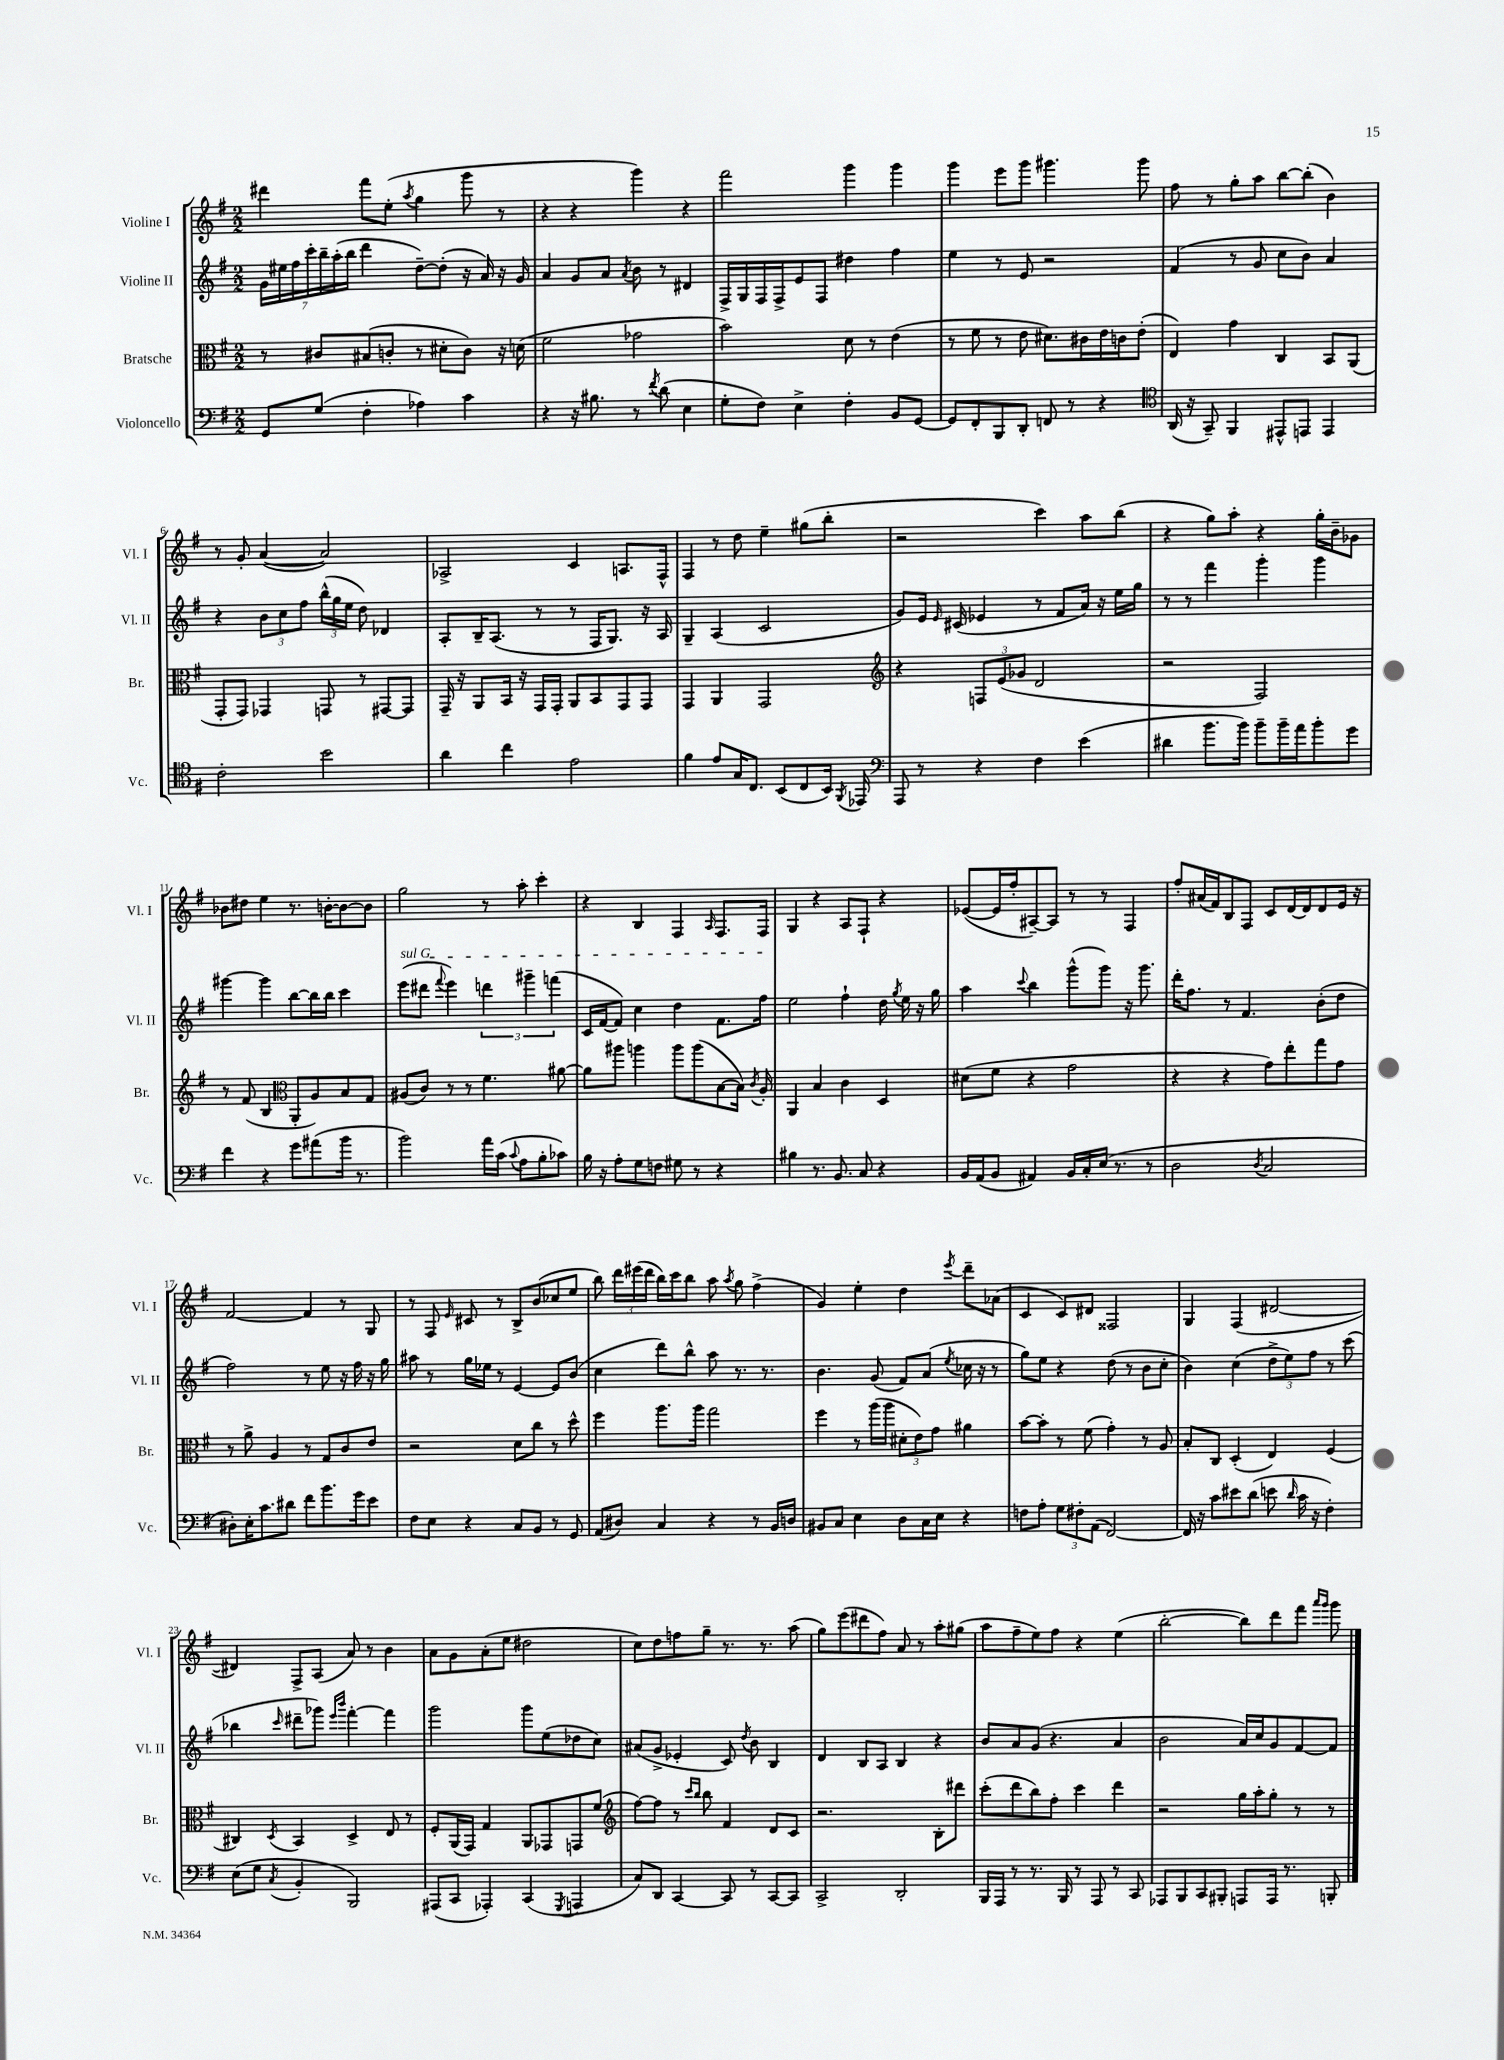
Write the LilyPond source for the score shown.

<<
\new StaffGroup <<
\new Staff = "s0" \with { instrumentName = "Violine I" shortInstrumentName = "Vl. I" } {
    \clef treble \key g \major \numericTimeSignature \time 2/2
    \autoBeamOff dis'''4 fis'''8[ e''8]-.( \acciaccatura { a''8 } g''4 g'''8 r8 |
    r4 r4 g'''4) r4 |
    fis'''2 g'''4 g'''4 |
    g'''4 e'''8[ g'''8] gis'''4. gis'''8 |
    fis''8 r8 g''8[-. a''8] b''8[~ b''8]-.( b'4) |
    r8 g'8-. a'4~( a'2) |
    aes2-> c'4 a8.[ fis16]-^ |
    fis4 r8 d''8 e''4-- gis''8[( b''8]-. |
    r2 c'''4) a''8[ b''8]( |
    r4 g''8[) a''8]-. r4 g''16[-. b'16-- ges'8] |
    bes'8[ dis''8] e''4 r8. b'16[~-. b'8~ b'8] |
    g''2 r8 a''8-. c'''4-. |
    r4 b4 fis4 \grace { a16 } fis8.[ fis16] |
    g4 r4 a8[ fis8]-! r4 |
    ees'8[~( ees'16 fis''16-. ais8~--) ais8] r8 r8 fis4 |
    fis''8[-. ais'16( fis'16) b8 fis8] c'8[ d'16~ d'16 d'8 e'16] r16 |
    fis'2~ fis'4 r8 g8 |
    r8 fis8 \grace { e'16 } cis'8 r8 b8[-> b'8( ces''8 e''8] |
    b''8) \tuplet 3/2 { d'''16[ eis'''16( d'''16] } b''16[) c'''16 b''8] a''8 \acciaccatura { a''8 } g''8 fis''4->( |
    g'4) e''4-. d''4 \acciaccatura { e'''8 } d'''8[-- aes'8]( |
    c'4 c'8[) dis'8] fisis2 |
    g4 fis4( dis'2~ |
    dis'4) fis8[-> a8]( a'8) r8 b'4 |
    a'8[ g'8 a'8-.( e''8] dis''2 |
    c''8[) d''8 f''8 g''8]-- r8. r8. a''8( |
    g''8[) e'''8( dis'''8 fis''8]) a'8 r8 a''8[-. gis''8]( |
    a''8[ fis''8-- e''8) fis''8] r4 e''4( |
    b''2~-. b''8[) d'''8 fis'''8] \grace { a'''16[ g'''16] } g'''8 \bar "|." |
}
\new Staff = "s1" \with { instrumentName = "Violine II" shortInstrumentName = "Vl. II" } {
    \clef treble \key g \major \numericTimeSignature \time 2/2
    \autoBeamOff \tuplet 7/4 { g'16[ eis''16 fis''16 c'''16-. b''16-- a''16-.( b''16] } d'''4 d''8[~--) d''8]-.( r16 a'16) r16 g'16 |
    a'4 g'8[ a'8] \acciaccatura { a'8 } b'8 r8 dis'4 |
    fis16[-> g16 fis16 fis16-> e'8 fis8] dis''4 fis''4 |
    e''4 r8 e'8 r2 |
    fis'4( r8 g'8 c''8[ b'8]) a'4 |
    r4 \tuplet 3/2 { b'8[ c''8 fis''8] } \tuplet 3/2 { b''16[-^( g''16 e''16] } d''8) des'4 |
    a8[-. b16-- a8.]( r8 r8 fis16[ g8.]) r16 a16 |
    g4-- a4( c'2 |
    g'8[) e'16] \grace { e'16 } cis'16( ees'4 r8 fis'8[ a'16]) r16 e''16[ g''16] |
    r8 r8 fis'''4 g'''4-. g'''4 |
    gis'''4~ gis'''4 b''8[~ b''16 b''16] c'''4 |
    \once \override TextSpanner.bound-details.left.text = \markup { \italic "sul G" } e'''8[\startTextSpan( dis'''8] \appoggiatura { fis'''8 } e'''4) \tuplet 3/2 { d'''4 gis'''4-- f'''4( } |
    c'16[ fis'16~ fis'8]) c''4 d''4 fis'8.[ fis''16]\stopTextSpan |
    e''2 fis''4-! d''16 \acciaccatura { g''8 } e''16 r16 g''16 |
    a''4 \appoggiatura { c'''8 } b''4 g'''8[-^( g'''8]) r16 g'''8. |
    d'''16[-. fis''8.] r8 fis'4. b'8[-.( d''8] |
    fis''2) r8 e''8 r16 fis''16 r16 g''16 |
    ais''8 r8 g''16[ ees''16] r8 e'4~ e'8[ b'8]( |
    c''4 d'''8[) b''8]-^ a''8 r8. r8. |
    b'4. g'8( fis'8[) a'8]( \acciaccatura { e''8 } ces''16 r16 r8 |
    g''8[) e''8] r4 d''8( r8 b'8[ c''8]-. |
    b'4) c''4( \tuplet 3/2 { d''8[-> e''8) fis''8] } r8 c'''8( |
    bes''4 \grace { c'''16 } dis'''8[-- ges'''8]) \grace { e'''16[ b'''16] } fis'''4~-. fis'''4 |
    g'''2 g'''8[ e''8( des''8 c''8]) |
    ais'8[( g'8]-> ees'4-. c'8) \acciaccatura { d''8 } b'8 b4 |
    d'4 b8[ a8] b4 r4 |
    b'8[ a'8 g'8]( r4. a'4 |
    b'2 a'16[) c''16 g'8 fis'8~ fis'8] \bar "|." |
}
\new Staff = "s2" \with { instrumentName = "Bratsche" shortInstrumentName = "Br." } {
    \clef alto \key g \major \numericTimeSignature \time 2/2
    \autoBeamOff r8 cis'8[ bis8( c'8]-. r8 dis'8[-. c'8]) r16 d'16( |
    fis'2 ges'2 |
    b'2) d'8 r8 e'4( |
    r8 fis'8 r8 e'8 dis'8.[) cis'16 e'16 c'16 e'8]-.( |
    e4) g'4 c4 b,8[ a,8]( |
    g,8[-. g,8]) ges,4 g,8 r8 gis,8[~ gis,8] |
    g,16-- r16 a,8[ b,16] r16 g,16[ g,16]-. a,8[ b,8 g,8 g,8] |
    g,4 a,4 g,2 |
    \clef treble r4 \tuplet 3/2 { f8[ e'8( ges'8] } d'2 |
    r2 fis2) |
    r8 fis'8( b4 \clef alto a,8[-. a8) b8 g8] |
    ais8[( c'8]) r8 r8 fis'4. ais'8~ |
    ais'8[ ais''8] a''4 a''8[ a''8( b8~ b16]) \acciaccatura { c'8 } a16-. |
    a,4 b4 c'4 d4 |
    dis'8[( fis'8] r4 g'2 |
    r4 r4 g'8[) e''8-. g''8 g'8] |
    r8 a'8-> a4 r8 g8[ c'8 e'8] |
    r2 d'8[ c''8] r8 d''8-^ |
    fis''4 a''8.[ a''16] g''2 |
    fis''4 r8 a''16[( a''16] \tuplet 3/2 { dis'8[-. e'8) g'8] } ais'4 |
    b'8[~ b'8]-. r8 fis'8( g'4-.) r8 a8 |
    b8[-. c8] d4-.( e4) fis4( |
    cis4) \acciaccatura { d8 } b,4 d4-> e8 r8 |
    fis8[-. a,16( g,16]) g4 a,8[ ges,8 g,8 fis'8]( |
    \clef treble fis''8[~) fis''8] r8 \grace { c'''16[ b''16] } b''8 fis'4 d'8[ c'8] |
    r2. b8[-. dis'''8] |
    c'''8[-.( d'''8 b''8) fis''8]-. c'''4 d'''4 |
    r2 g''16[ a''16-. g''8]-. r8 r8 \bar "|." |
}
\new Staff = "s3" \with { instrumentName = "Violoncello" shortInstrumentName = "Vc." } {
    \clef bass \key g \major \numericTimeSignature \time 2/2
    \autoBeamOff g,8[ g8]( fis4-. aes4) c'4 |
    r4 r16 bis8. r8 \acciaccatura { fis'8 } d'8( e4 |
    g8[-. fis8]) e4-> fis4-. b,8[ g,8]~ |
    g,8[ fis,8-. b,,8 d,8]-. f,8 r8 r4 |
    \clef tenor a,16( r16 g,8--) fis,4 eis,8[-^ e,8] e,4 |
    c'2-. b'2 |
    a'4 c''4 e'2 |
    fis'4 e'8[ g16 c8.] b,8[( c8 b,16]) \acciaccatura { fis,8 } ees,16 |
    \clef bass a,,8 r8 r4 fis4 e'4( |
    dis'4 b'8.[ b'16]) b'8[-- b'16-- a'16 b'8-. g'8] |
    fis'4 r4 g'8[ ais'8( b'16] r8. |
    b'2) a'16[ c'16]( \appoggiatura { c'8 } a8[ b8-. ces'8]) |
    b16 r16 a8[-. g8 f8] gis8 r8 r4 |
    bis4 r8. b,8. c8 r4 |
    b,16[ a,16( b,8] ais,4) b,16[ c16-. e16]( r8. r8 |
    d2 \acciaccatura { d8 } c2 |
    dis8[-.) e16-. c'8. dis'8] fis'8[ b'8. g'16 e'8] |
    fis8[ e8] r4 c8[ b,8] r8 g,8 |
    a,8[( dis8]) c4 r4 r8 b,16[ d16] |
    bis,8[ c8] e4 d8[ c16 e16] r4 |
    f8[ a8]-. \tuplet 3/2 { g8[ fis8-. a,8]( } fis,2~) |
    fis,16 r16 c'8[ eis'8 d'8]( e'8 \grace { d'16 } c'16 r16 fis4-.) |
    e8[( g8] \acciaccatura { c8 } b,4-. b,,2) |
    ais,,8[( c,8] aes,,4-.) c,4( \acciaccatura { g,,8 } a,,4 |
    c8[) d,8] c,4~ c,8 r8 c,8[~ c,8] |
    c,2-> d,2-. |
    b,,16[ a,,16] r8 r8. b,,16 r8 a,,8 r8 c,8 |
    aes,,8[ b,,8 c,8 bis,,8]-. a,,8[ a,,16] r8. b,,8-. \bar "|." |
}
>>
>>
